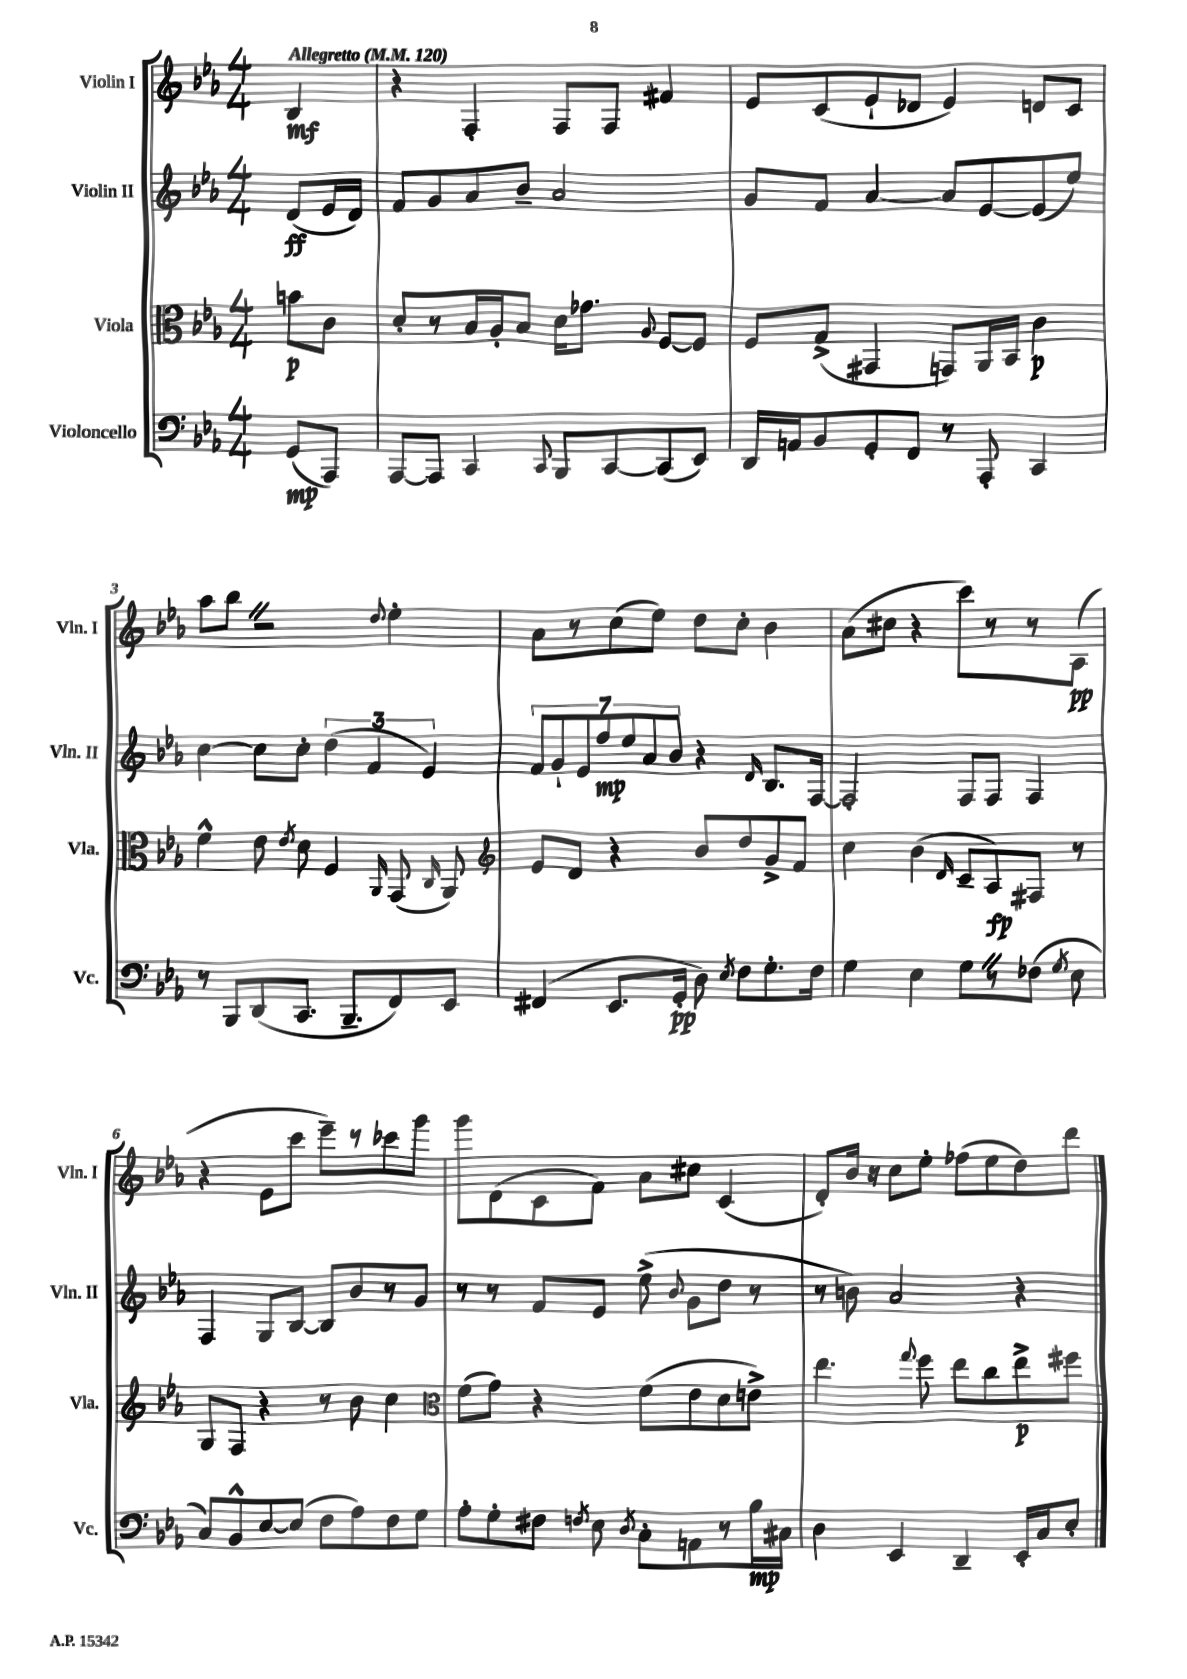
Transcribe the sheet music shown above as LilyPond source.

<<
\new StaffGroup <<
\new Staff = "s0" \with { instrumentName = "Violin I" shortInstrumentName = "Vln. I" } {
    \clef treble \key ees \major \numericTimeSignature \time 4/4 \partial 4 \tempo "Allegretto" 4 = 120
    \autoBeamOff bes4\mf |
    r4 f4-. f8[ f8] fis'4 |
    ees'8[ c'8( ees'8-! des'8] ees'4) d'8[ c'8] |
    aes''8[ bes''8] \once \override BreathingSign.text = \markup { \musicglyph "scripts.caesura.straight" } \breathe r2 \appoggiatura { d''8 } ees''4-. |
    aes'8[ r8 c''8( ees''8]) d''8[ c''8]-. bes'4 |
    aes'8[( cis''8] r4 c'''8[) r8 r8 aes8]\pp( |
    r4 ees'8[ c'''8] ees'''8[--) r8 ces'''8 g'''8] |
    g'''8[ d'8( c'8 f'8]) aes'8[ cis''8] c'4( |
    d'8[-.) bes'16] r16 c''8[ ees''8]-. fes''8[( ees''8 d''8) d'''8] \bar "|." |
}
\new Staff = "s1" \with { instrumentName = "Violin II" shortInstrumentName = "Vln. II" } {
    \clef treble \key ees \major \numericTimeSignature \time 4/4 \partial 4
    \autoBeamOff d'8[\ff( ees'16 d'16]) |
    f'8[ g'8 aes'8 bes'8]-- aes'2 |
    g'8[ f'8] aes'4~ aes'8[ ees'8~ ees'8( ees''8]) |
    c''4~ c''8[ c''8]-. \tuplet 3/2 { d''4( f'4 ees'4) } |
    \tuplet 7/4 { f'8[ g'8-! ees'8 f''8\mp ees''8 aes'8 bes'8] } r4 \grace { d'16 } bes8.[ f16]~ |
    f2-. f8[ f8] f4 |
    f4 g8[ bes8]~ bes8[ bes'8 r8 g'8] |
    r8 r8 f'8[ ees'8] ees''8->( \appoggiatura { bes'8 } g'8[ d''8] r8 |
    r8 b'8) aes'2 r4 \bar "|." |
}
\new Staff = "s2" \with { instrumentName = "Viola" shortInstrumentName = "Vla." } {
    \clef alto \key ees \major \numericTimeSignature \time 4/4 \partial 4
    \autoBeamOff b'8[\p c'8] |
    d'8[-. r8 bes16 aes16-. bes8] d'16[ ges'8.] \appoggiatura { aes8 } f8[~ f8] |
    f8[ g8]->( gis,4 g,8[) aes,16 bes,16] c'4\p |
    f'4-^ ees'8 \acciaccatura { ees'8 } d'8 f4 \grace { aes,16 } g,8( \grace { c16 } aes,8) |
    \clef treble ees'8[ d'8] r4 bes'8[ d''8 g'8-> f'8] |
    c''4 bes'4( \grace { d'16 } c'8[-- aes8\fp) fis8] r8 |
    g8[ f8] r4 r8 bes'8 c''4 |
    \clef alto f'8[( g'8]) r4 f'8[( ees'8 d'8 e'8]->) |
    ees''4. \appoggiatura { g''8 } f''8 ees''8[ c''8 ees''8->\p fis''8] \bar "|." |
}
\new Staff = "s3" \with { instrumentName = "Violoncello" shortInstrumentName = "Vc." } {
    \clef bass \key ees \major \numericTimeSignature \time 4/4 \partial 4
    \autoBeamOff g,8[\mp( aes,,8]) |
    aes,,8[~ aes,,8] c,4 \appoggiatura { c,8 } bes,,8[ c,8~ c,8( ees,8]) |
    d,16[ a,16 bes,8 g,8-. f,8] r8 aes,,8-. c,4 |
    r8 bes,,8[ d,8( c,8.] bes,,8.[-- f,8) ees,8] |
    fis,4( ees,8.[ g,16]-.\pp d8) \acciaccatura { ees8 } f8[ g8.-. f16] |
    g4 ees4 g8[ \once \override BreathingSign.text = \markup { \musicglyph "scripts.caesura.straight" } \breathe r8 fes8]( \acciaccatura { g8 } ees8 |
    c8[) bes,8-^ ees8~ ees8]( f8[ aes8) f8 g8] |
    aes8[-. g8-. fis8] \acciaccatura { f8 } ees8 \acciaccatura { d8 } c8[-. a,8 r8 bes16\mp cis16] |
    d4 ees,4 d,4-- ees,16[-. c16 ees8]-. \bar "|." |
}
>>
>>
